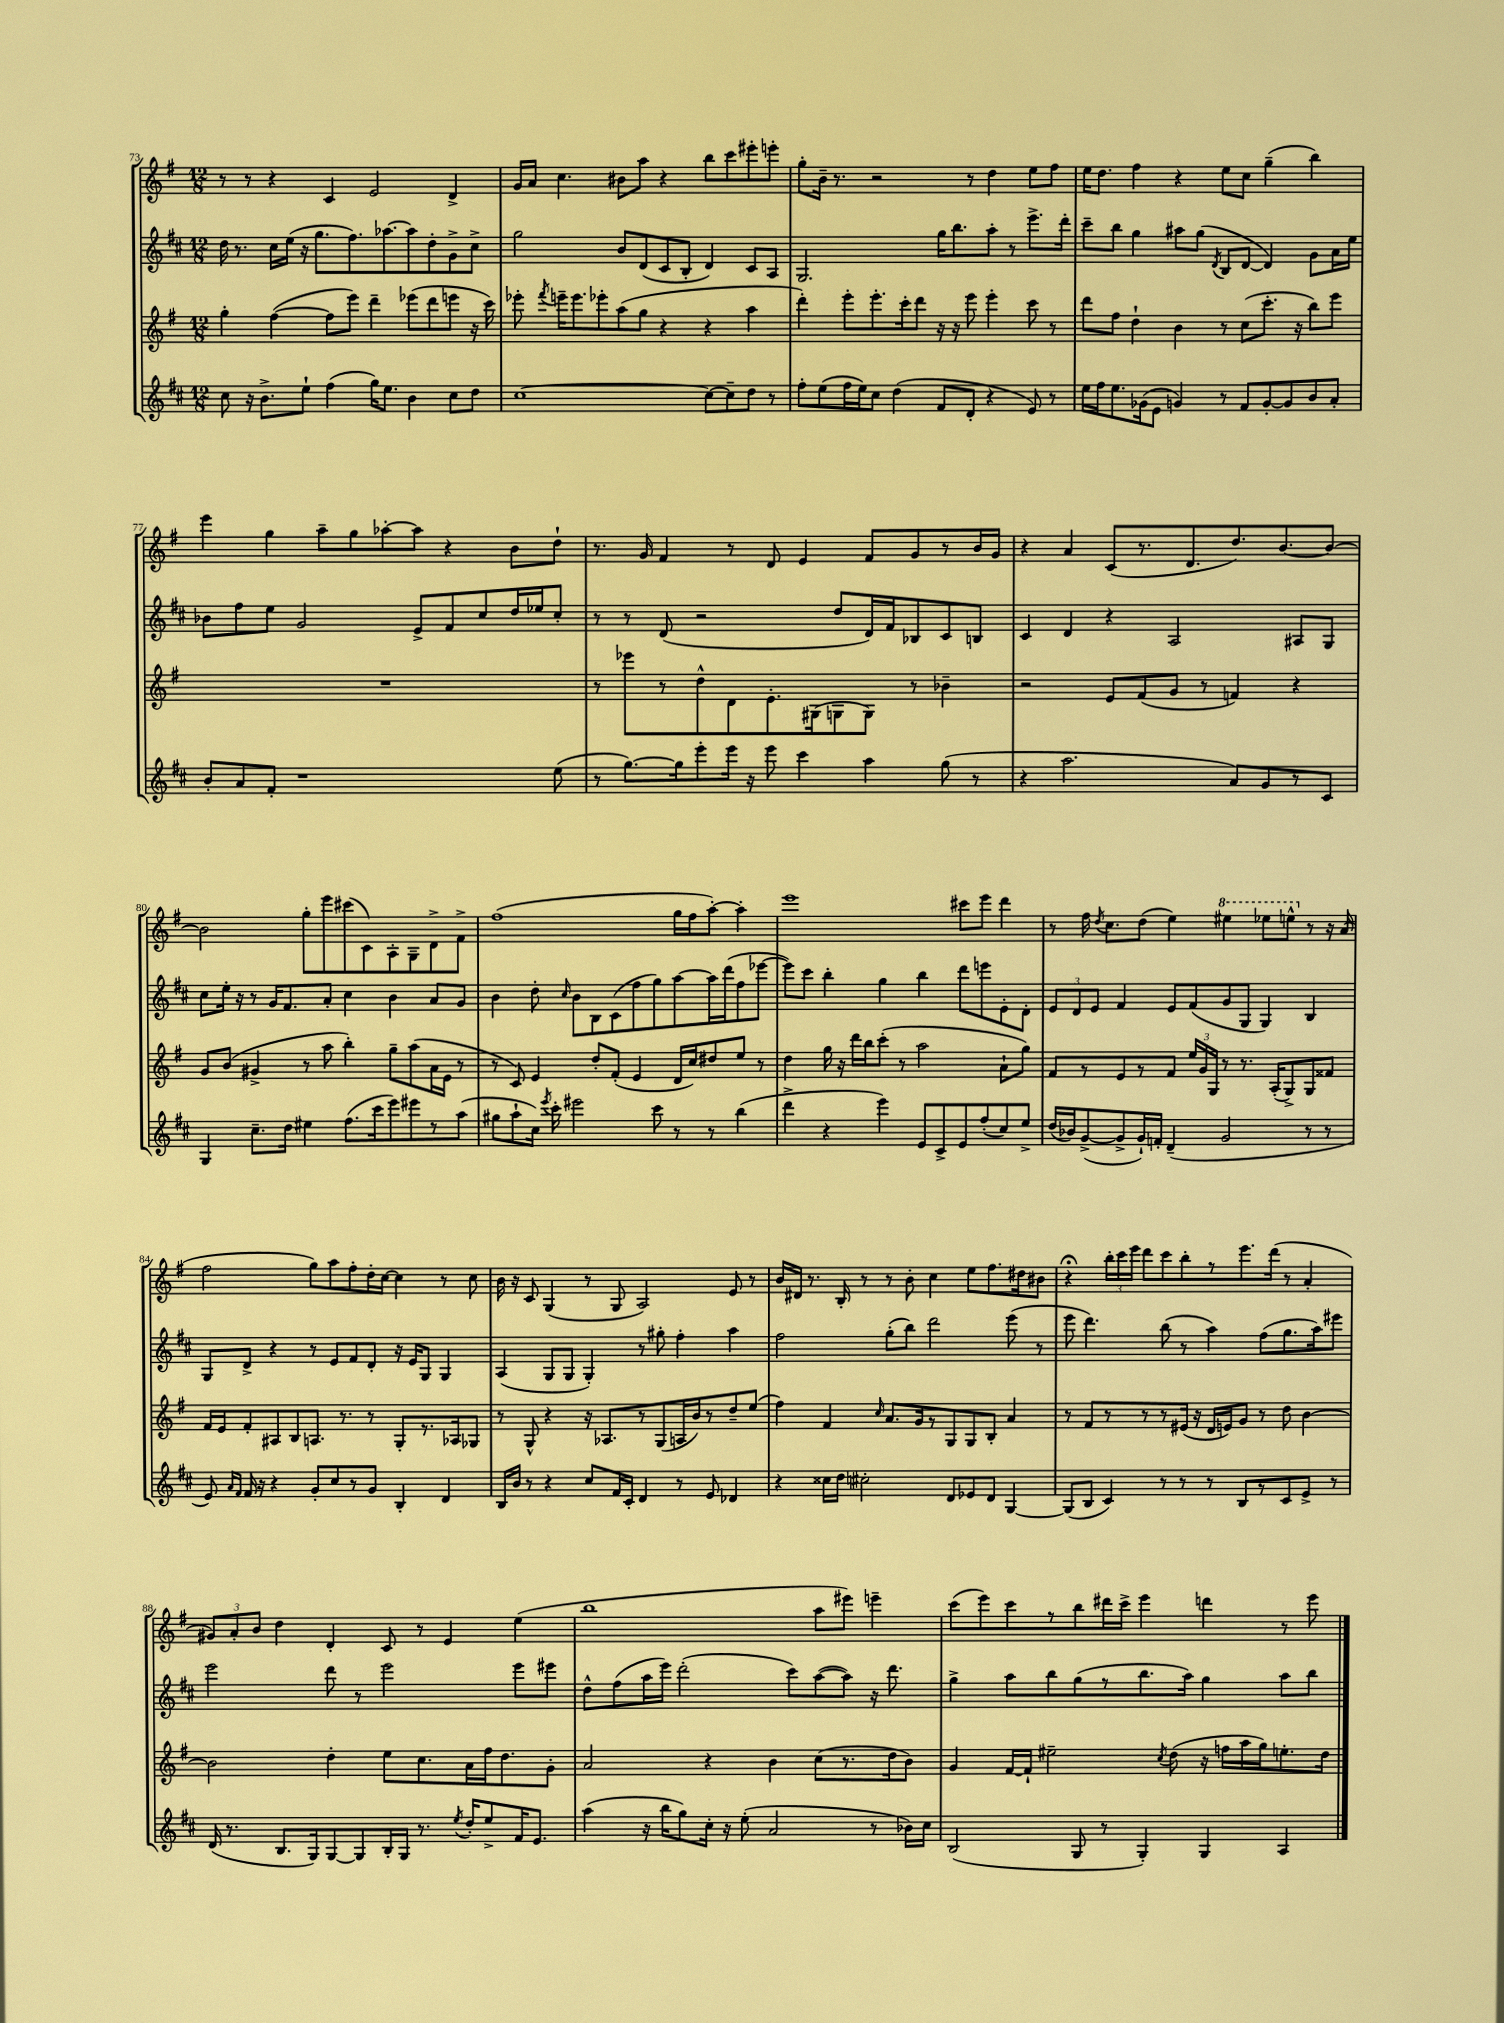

**kern	**kern	**kern	**kern
*staff4	*staff3	*staff2	*staff1
*clefG2	*clefG2	*clefG2	*clefG2
*k[f#c#]	*k[f#]	*k[f#c#]	*k[f#]
*M12/8	*M12/8	*M12/8	*M12/8
8cc#	4gg'	16dd	8r
.	.	8.r	.
16r	.	.	8r
8.b^	.	.	.
.	([4ff#	16cc#	4r
.	.	(16ee	.
8ee`	.	16r	.
.	.	8.gg	.
(4ff#	8ff#]	.	4c
.	8eee)	8.ff#)	.
16gg)	4ddd~	.	2e
8.ee	.	[8.aa-	.
4b	(8eee-	8aa-]	.
.	8ddd	8dd'	.
8cc#	8eee	8g^	4d^
8dd	16r	8cc#^	.
.	16ccc)	.	.
=	=	=	=
[1cc#	8eee-'	2gg	16g
.	.	.	16a
.	8qfff#	.	.
.	16eee~	.	4.cc
.	8.eee	.	.
.	8eee-'	.	.
.	(8aa	8b	8b#
.	8gg	(8d	8aa
.	4r	8c#	4r
.	.	8B'	.
8cc#_	4r	4d)	8bb
8cc#~]	.	.	8ccc
8dd	4aa	8c#	8eee#'
8r	.	8A	8eee'
=	=	=	=
8ff#'	4ddd')	2.G	8gg'
(8ee	.	.	16b~
.	.	.	8.r
16ff#	8eee'	.	.
16ee)	.	.	.
8cc#	8.eee'	.	2r
(4dd	.	.	.
.	16ccc'	.	.
.	8ddd	.	.
8f#	16r	16gg	.
.	16r	8.bb	.
8d'	8eee	.	8r
4r	4eee'	8aa'	4dd
.	.	8r	.
8e)	8ccc	8.eee^	8ee
8r	8r	.	8ff#
.	.	16ddd'	.
=	=	=	=
16ee	8ddd	8ccc#~	16ee
16ff#	.	.	8.dd
8.ee	8ff#	8bb	.
.	4dd`	4gg	4ff#
(16g-	.	.	.
8e	.	.	.
4g)	4b	8aa#	4r
.	.	(8gg	.
.	.	8qd	.
8r	8r	8B	8ee
8f#	(8cc	[8d	8cc
[8g'	8.ccc'	4d])	(4gg~
8g]	.	.	.
.	16r	.	.
8b	8bb)	8g	4bb)
8a'	8eee	16a	.
.	.	16ee	.
=	=	=	=
8b'	1.r	8b-	4eee
8a	.	8ff#	.
8f#'	.	8ee	4gg
1r	.	2g	.
.	.	.	8aa~
.	.	.	8gg
.	.	.	[8aa-'
.	.	8e^	8aa-]
.	.	8f#	4r
.	.	8cc#	.
.	.	16dd	8b
.	.	16ee-	.
(8ee	.	8cc#'	8dd`
=	=	=	=
8r	8r	8r	8.r
[8.gg)	8eee-	8r	.
.	.	.	16g
.	8r	(8d	4f#
16gg]	.	.	.
8eee'	8dd^^	2r	.
16eee	8d	.	8r
16r	.	.	.
8eee	8.e'	.	8d
4ccc#	.	.	4e
.	(16G#	.	.
.	8G	8dd	.
4aa	8G)	16d)	8f#
.	.	16f#	.
.	8r	8B-	8g
(8gg	4b-~	8c#	8r
8r	.	8B	16b
.	.	.	16g
=	=	=	=
4r	2r	4c#	4r
2.aa	.	4d	4a
.	8e	4r	(8c
.	(8f#	.	8.r
.	8g	2A	.
.	.	.	8.d
.	8r	.	.
8a)	4f)	.	8.dd)
8g	.	.	.
.	.	.	[8.b
8r	4r	8A#	.
8c#	.	8G	8b_
=	=	=	=
4G	8g	8cc#	2b]
.	(8b	16ee'	.
.	.	16r	.
8.cc#~	4g#^	8r	.
.	.	16g	.
16dd	.	8.f#	.
4ee#	8r	.	8gg'
.	8aa	8a'	8eee
(8.ff#	4bb')	4cc#	(8ccc#
.	.	.	8c)
16ccc#	.	.	.
8eee)	8gg~	4b	8A'
8eee#	(8aa	.	8G~
8r	16a	8a	8d^
.	16e	.	.
(8aa	8r	8g	8f#^
=	=	=	=
8gg#	8r	4b	(1ff#
8aa`	8c)	.	.
16cc#)	4e	8dd'	.
8qeee	.	.	.
16ccc#'	.	.	.
.	.	16qqcc#	.
2eee#	.	8b	.
.	8dd'	8B	.
.	(8f#'	(8c#	.
.	4e	8ff#	.
8ccc#	.	8gg)	.
8r	16d	[8aa	16gg
.	16cc)	.	16ff#
8r	8dd#	16aa]	[8aa')
.	.	(16ddd	.
(4bb	8ee	8ff#	4aa']
.	8r	[8eee-	.
=	=	=	=
4ddd^	4dd	8eee-])	1eee
.	.	8ccc#	.
4r	16gg	4bb'	.
.	16r	.	.
.	16ddd	.	.
.	16bb	.	.
4eee)	(8ccc'	4gg	.
.	8r	.	.
8e	2aa	4bb	.
8c#^	.	.	.
8e	.	8ddd	8ccc#
(8ff#'	.	8eee	8eee
8cc#)	8a`	8e'	4ddd
8ee^	8gg)	8d'	.
=	=	=	=
(16dd	8f#	12e	8r
16b-)	.	.	.
.	.	12d	.
([8g^	8r	.	16ff#
.	.	12e	.
.	.	.	8qdd
.	.	.	8.cc
8g^]	8e	4f#	.
16g`)	8r	.	(8dd
16f'	.	.	.
(4d~	8f#	8e	4ee)
.	24ee	(8f#	.
.	24g	.	.
.	24G	.	.
2g	8r	8g	4eee#
.	8.r	8G	.
.	.	4G)	8eee-
.	(16A'	.	.
.	8G^)	.	8eee^^
8r	8G	4B	8r
8r	8f##	.	16r
.	.	.	(16a
=	=	=	=
8e)	16f#	8G	2ff#
.	16e	.	.
16qqa	.	.	.
16qqf#	.	.	.
16f#	8f#'	8d^	.
16r	.	.	.
4r	8A#	4r	.
.	8B	.	.
8g'	8.A	8r	8gg)
8cc#	.	8e	8aa
.	8.r	.	.
8r	.	8f#	8ff#'
8g	8r	8d'	16dd'
.	.	.	[16cc
4B'	8G'	16r	4cc]
.	.	16e	.
.	8.r	8G	.
4d	.	4G	8r
.	16A-	.	.
.	8G-	.	8cc
=	=	=	=
16B	8r	(4A	16b
16b	.	.	16r
8r	8G^^	.	8c
4r	4r	8G	(4G
.	.	8G	.
8cc#	16r	4G')	8r
.	8.A-	.	.
16f#	.	.	8G
16c#'	.	.	.
4d	8r	8r	2A)
.	(8G	8gg#'	.
8r	16A	4ff#'	.
.	16b)	.	.
8e	8r	.	.
4d-	8dd~	4aa	8e
.	(8ee	.	8r
=	=	=	=
4r	4ff#)	2ff#	16b
.	.	.	16d#
.	.	.	8.r
16cc##	4f#	.	.
16dd	.	.	16B'
2cc#'	.	.	8r
.	16qqcc	.	.
.	8.a	(8gg'	8r
.	.	8bb)	8b'
.	16g	.	.
.	8r	2ddd	4cc
8d	8G	.	.
8e-	8G	.	8ee
8d	8B'	.	8.ff#
[4G	4a	(8eee	.
.	.	.	16dd#
.	.	8r	8b#
=	=	=	=
(8G]	8r	8eee	4r;
8B	8f#	4.ddd)	.
4c#)	8r	.	24bb'
.	.	.	24ccc
.	.	.	24eee
.	8r	.	8ddd
8r	8r	(8bb	8ccc
8r	(16e#	8r	8bb'
.	16r	.	.
8r	16d	4aa)	8r
.	16e)	.	.
8B	8g	.	8.eee
8r	8r	(8ff#	.
.	.	.	(16ddd
8c#	8dd	8.gg	8r
8e^	[4b	.	4a'
.	.	16aa)	.
8r	.	8eee#	.
=	=	=	=
(16d	2b]	2eee	12g#)
8.r	.	.	.
.	.	.	12a'
.	.	.	12b
8.B	.	.	4dd
16G)	.	.	.
[8G	4dd'	8ddd	4d'
8G]	.	8r	.
16B'	8ee	2eee	8c
16G	.	.	.
8.r	8.cc	.	8r
.	.	.	4e
8qee	.	.	.
16dd'	16a	.	.
8ee^	16ff#	.	.
.	8.dd	.	.
16f#	.	8eee	(4ee
8.e	.	.	.
.	8g'	8eee#	.
=	=	=	=
(4aa	2a	8dd^^	1bb
.	.	(8ff#	.
16r	.	16aa	.
16bb	.	16eee)	.
8gg)	.	(2ddd'	.
16cc#'	4r	.	.
16r	.	.	.
(8ee'	.	.	.
2a	4b	.	.
.	.	8ccc#)	.
.	(8cc	([8aa	8aa
.	8.r	8aa])	8eee#)
8r	.	16r	4eee~
.	16dd	8.ddd	.
16b-)	8b)	.	.
16cc#	.	.	.
=	=	=	=
(2B	4g	4gg^	(8ccc
.	.	.	8eee)
.	[16f#	8aa	8ccc
.	16f#`]	.	.
.	2ee#~	8bb	8r
8G	.	(8gg	8bb
8r	.	8r	16ddd#
.	.	.	16ccc^
4G')	.	8.bb	4eee
.	8qcc	.	.
.	(8dd	.	.
.	.	16aa)	.
4G	16r	4gg	4ddd
.	16ff	.	.
.	16aa	.	.
.	16gg)	.	.
4A	8.ee'	8aa	8r
.	.	8bb	8eee
.	16dd	.	.
==	==	==	==
*-	*-	*-	*-
